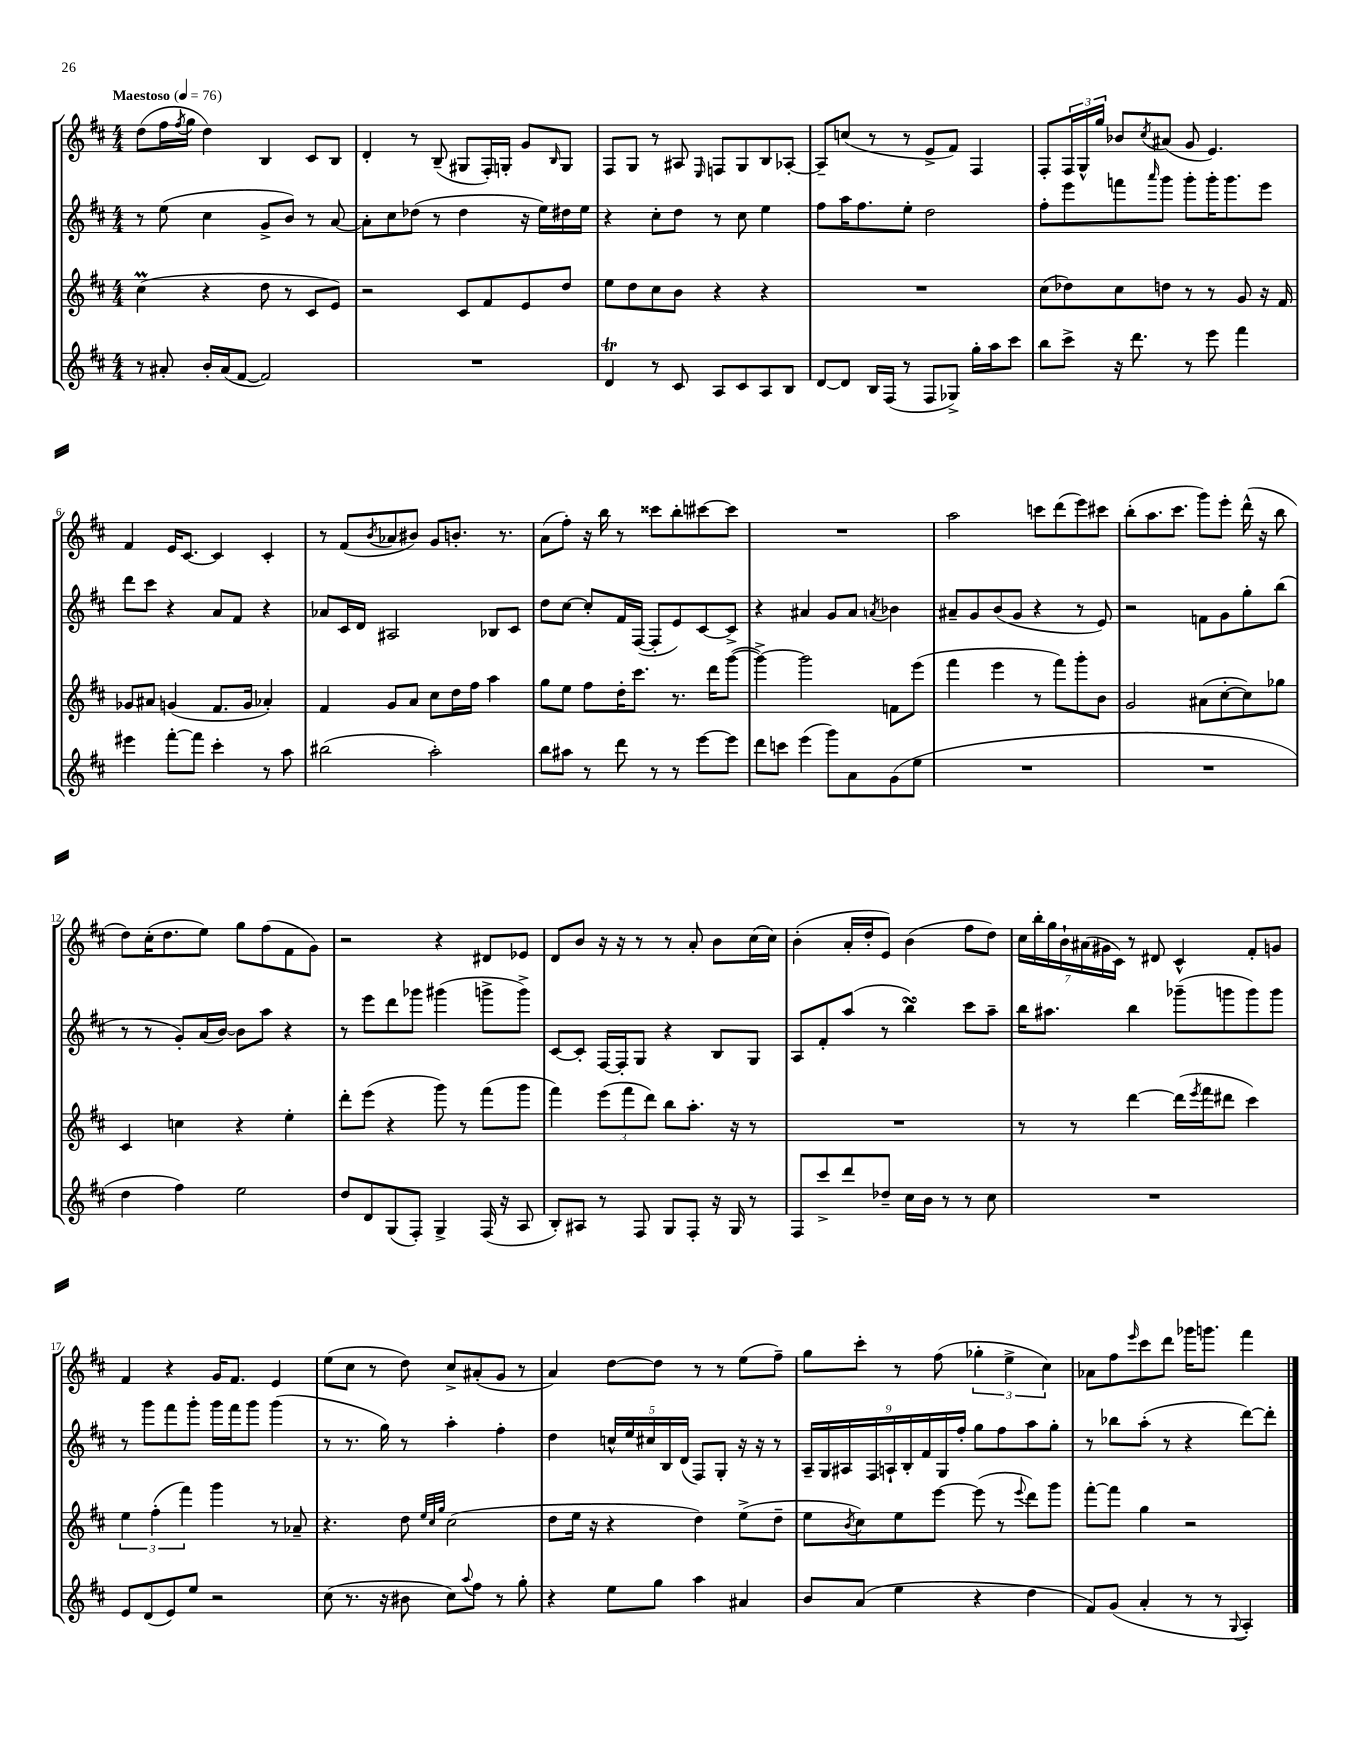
<<
\new StaffGroup <<
\new Staff = "s0" {
    \clef treble \key d \major \numericTimeSignature \time 4/4 \tempo "Maestoso" 4 = 76
    d''8( fis''16 \acciaccatura { fis''8 } g''16 d''4) b4 cis'8 b8 |
    d'4-. r8 b8--( gis8 fis16-.) g16-. g'8 \grace { b16 } g8 |
    fis8 g8 r8 ais8 \grace { e16 } f8 g8 b8 aes8~-. |
    aes8-- c''8( r8 r8 e'8-> fis'8) fis4 |
    fis8-. \tuplet 3/2 { fis16 g16-^ g''16 } bes'8 \acciaccatura { cis''8 } ais'8( g'8 e'4.) |
    fis'4 e'16 cis'8.~ cis'4 cis'4-. |
    r8 fis'8( \acciaccatura { b'8 } aes'8 bis'8) g'8 b'8.-. r8. |
    a'8( fis''8-.) r16 b''16 r8 cisis'''8 b''8-. cis'''8~ cis'''8 |
    R1 |
    a''2 c'''8 d'''8( e'''8) cis'''8 |
    b''8-.( a''8. cis'''8. g'''8) e'''8-. d'''16-^( r16 b''8 |
    d''8) cis''16-.( d''8. e''8) g''8 fis''8( fis'8 g'8) |
    r2 r4 dis'8 ees'8 |
    d'8 b'8 r16 r16 r8 r8 a'8-. b'8 cis''16( cis''16) |
    b'4-.( a'16-. d''16-. e'8) b'4( fis''8 d''8) |
    \tuplet 7/4 { cis''16 b''16-. g''16 b'16-! ais'16( gis'16 cis'16) } r8 dis'8 cis'4-^ fis'8-. g'8 |
    fis'4 r4 g'16 fis'8. e'4 |
    e''8( cis''8 r8 d''8) cis''8-> ais'8-.( g'8 r8 |
    a'4) d''8~ d''8 r8 r8 e''8( fis''8--) |
    g''8 cis'''8-. r8 fis''8( \tuplet 3/2 { ges''4-. e''4-> cis''4) } |
    aes'8 fis''8 \grace { e'''16 } cis'''8 d'''8 ges'''16 g'''8. fis'''4 \bar "|." |
}
\new Staff = "s1" {
    \clef treble \key d \major \numericTimeSignature \time 4/4
    r8 e''8( cis''4 g'8-> b'8) r8 a'8~ |
    a'8-. cis''8 des''8( r8 des''4 r16 e''16) dis''16 e''16 |
    r4 cis''8-. d''8 r8 cis''8 e''4 |
    fis''8 a''16 fis''8. e''8-. d''2 |
    fis''8-. e'''8 f'''8 \grace { a'''16 } g'''8 g'''8-. g'''16-. g'''8. e'''8 |
    d'''8 cis'''8 r4 a'8 fis'8 r4 |
    aes'8 cis'16 d'16 ais2 bes8 cis'8 |
    d''8 cis''8~ cis''8-. fis'16 fis16~( fis8-. e'8) cis'8~ cis'8-> |
    r4 ais'4 g'8 ais'8 \acciaccatura { a'8 } bes'4 |
    ais'8-- g'8 b'8( g'8 r4 r8 e'8) |
    r2 f'8 g'8 g''8-. b''8( |
    r8 r8 g'8-.) a'16( b'16~) b'8 a''8 r4 |
    r8 e'''8 d'''8 ges'''8 gis'''4( g'''8-> g'''8->) |
    cis'8~ cis'8-. fis16~ fis16-. g8 r4 b8 g8 |
    a8 fis'8-. a''8( r8 b''4\turn) cis'''8 a''8-- |
    b''16 ais''8. b''4 ges'''8--( g'''8 g'''8) g'''8 |
    r8 g'''8 fis'''8 g'''8-. g'''16 fis'''16 g'''8 g'''4( |
    r8 r8. g''16) r8 a''4-. fis''4-. |
    d''4 \tuplet 5/4 { c''16-^ e''16 cis''16 b16 d'16( } fis8) g8-. r16 r16 r8 |
    \tuplet 9/8 { a16-- g16 ais16 fis16 a16-! b16-. fis'16 g16 fis''16-. } g''8 fis''8 a''8 g''8-. |
    r8 bes''8 a''8-.( r8 r4 d'''8~) d'''8-. \bar "|." |
}
\new Staff = "s2" {
    \clef treble \key d \major \numericTimeSignature \time 4/4
    cis''4\prall( r4 d''8 r8 cis'8 e'8) |
    r2 cis'8 fis'8 e'8 d''8 |
    e''8 d''8 cis''8 b'8 r4 r4 |
    R1 |
    cis''8( des''8) cis''8 d''8 r8 r8 g'8 r16 fis'16 |
    ges'8 ais'8 g'4( fis'8. g'16 aes'4-.) |
    fis'4 g'8 a'8 cis''8 d''16 fis''16 a''4 |
    g''8 e''8 fis''8 d''16-. cis'''8. r8. d'''16 g'''8~( |
    g'''4~->) g'''2 f'8 e'''8( |
    fis'''4 e'''4 r8 fis'''8) g'''8-. b'8 |
    g'2 ais'8( cis''8~-. cis''8) ges''8 |
    cis'4 c''4 r4 e''4-. |
    d'''8-. e'''8( r4 g'''8) r8 fis'''8( g'''8 |
    fis'''4) \tuplet 3/2 { e'''8( fis'''8 d'''8) } b''8 a''8.-. r16 r8 |
    R1 |
    r8 r8 d'''4~ d'''16( \acciaccatura { e'''8 } fis'''16 dis'''8 cis'''4) |
    \tuplet 3/2 { e''4 fis''4-.( fis'''4) } g'''4 r8 aes'8-- |
    r4. d''8 \grace { e''32 cis''32 g''32 } cis''2( |
    d''8 e''16 r16 r4 d''4) e''8->( d''8-- |
    e''8 \acciaccatura { b'8 } cis''8) e''8 e'''8~ e'''8( r8 \appoggiatura { e'''8 } d'''8) g'''8 |
    fis'''8~-. fis'''8 g''4 r2 \bar "|." |
}
\new Staff = "s3" {
    \clef treble \key d \major \numericTimeSignature \time 4/4
    r8 ais'8-. b'16-. ais'16( fis'8~ fis'2) |
    R1 |
    d'4\trill r8 cis'8 a8 cis'8 a8 b8 |
    d'8~ d'8 b16 fis16( r8 fis8 ges8->) g''16-. a''16 cis'''8 |
    b''8 cis'''8-> r16 d'''8. r8 e'''8 fis'''4 |
    eis'''4 fis'''8~-. fis'''8 cis'''4-. r8 a''8 |
    bis''2( a''2-.) |
    b''8 ais''8 r8 d'''8 r8 r8 e'''8~ e'''8 |
    d'''8 c'''8 e'''4( g'''8) a'8 g'8( e''8 |
    R1 |
    R1 |
    d''4 fis''4) e''2 |
    d''8 d'8 g8( fis8-.) g4-> fis16( r16 a8 |
    b8-.) ais8 r8 fis8 g8 fis8-. r16 g16 r8 |
    fis8 cis'''8-> d'''8 des''8-- cis''16 b'16 r8 r8 cis''8 |
    R1 |
    e'8 d'8( e'8) e''8 r2 |
    cis''8( r8. r16 bis'8 cis''8) \appoggiatura { a''8 } fis''8 r8 g''8-. |
    r4 e''8 g''8 a''4 ais'4 |
    b'8 a'8( e''4 r4 d''4 |
    fis'8) g'8( a'4-. r8 r8 \appoggiatura { g8 } a4-.) \bar "|." |
}
>>
>>
